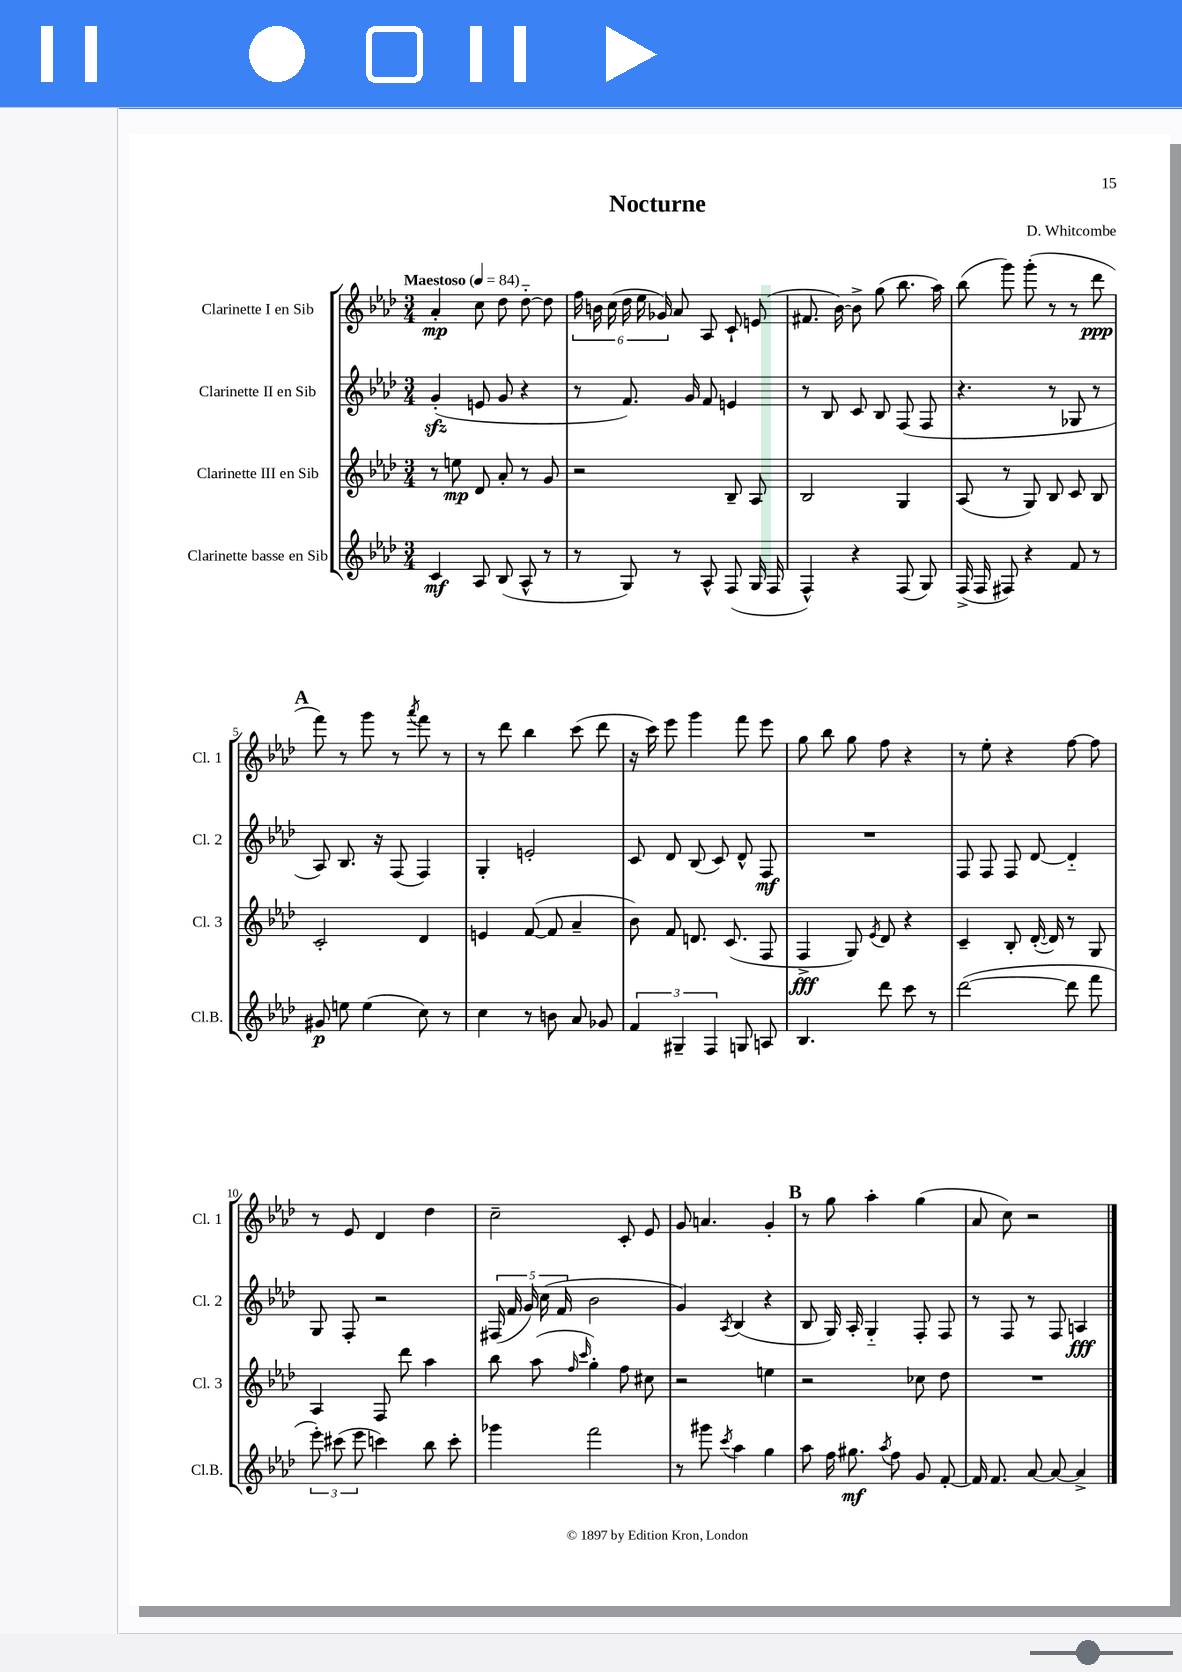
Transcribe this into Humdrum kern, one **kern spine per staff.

**kern	**dynam	**kern	**dynam	**kern	**dynam	**kern	**dynam
*part4	*part4	*part3	*part3	*part2	*part2	*part1	*part1
*staff4	*staff4	*staff3	*staff3	*staff2	*staff2	*staff1	*staff1
*I"Clarinette basse en Sib	*	*I"Clarinette III en Sib	*	*I"Clarinette II en Sib	*	*I"Clarinette I en Sib	*
*I'Cl.B.	*	*I'Cl. 3	*	*I'Cl. 2	*	*I'Cl. 1	*
*clefG2	*	*clefG2	*	*clefG2	*	*clefG2	*
*k[b-e-a-d-]	*	*k[b-e-a-d-]	*	*k[b-e-a-d-]	*	*k[b-e-a-d-]	*
*M3/4	*	*M3/4	*	*M3/4	*	*M3/4	*
*MM84	*	*MM84	*	*MM84	*	*MM84	*
=1	=1	=1	=1	=1	=1	=1	=1
!	!	!	!	!	!	!LO:TX:a:B:t=Maestoso	!
4c/	mf	8r	.	(4gzz'/	.	4a-'/	mp
.	.	8een\	mp	.	.	.	.
8A-/	.	8d-/	.	8en/	.	8cc\	.
(8B-/	.	8a-'/	.	8g/	.	8dd-\	.
8A-^^/	.	8r	.	4r	.	[8dd-\	.
8r	.	8g/	.	.	.	8dd-\]	.
=2	=2	=2	=2	=2	=2	=2	=2
8r	.	2r	.	8r	.	24ff\	.
.	.	.	.	.	.	24bn\	.
.	.	.	.	.	.	(24cc\	.
8G/)	.	.	.	8.f/)	.	24dd-\	.
.	.	.	.	.	.	24ee-\	.
.	.	.	.	.	.	24g-X/)	.
8r	.	.	.	.	.	8a-/	.
.	.	.	.	16g/	.	.	.
8A-^^/	.	.	.	8f/	.	8A-/	.
(8F/	.	8B-~/	.	4en/	.	8c`/	.
16G/	.	8A-/	.	.	.	(8en/	.
16F/	.	.	.	.	.	.	.
=3	=3	=3	=3	=3	=3	=3	=3
4F^^/)	.	2B-/	.	8r	.	8.f#X/	.
.	.	.	.	8B-/	.	.	.
.	.	.	.	.	.	[16b-\)	.
4r	.	.	.	8c/	.	8b-^\]	.
.	.	.	.	8B-/	.	(8gg\	.
(8F/	.	4G/	.	(8F/	.	8.bb-\	.
8G/)	.	.	.	8F/	.	.	.
.	.	.	.	.	.	16aa-\)	.
=4	=4	=4	=4	=4	=4	=4	=4
(16F^/	.	(8A-/	.	4.r	.	(8bb-\	.
16F/	.	.	.	.	.	.	.
8F#X/)	.	8r	.	.	.	8ggg\)	.
4r	.	8G/)	.	.	.	(8ggg'\	.
.	.	8B-/	.	8r	.	8r	.
8f/	.	8c/	.	8G-X/	.	8r	.
8r	.	8B-/	.	8r	.	8ddd-\	ppp
!!LO:LB:g=z
!!LO:REH:place=s1:t=A
=5	=5	=5	=5	=5	=5	=5	=5
8g#X/	p	2c'/	.	8A-/)	.	8fff\)	.
8een\	.	.	.	8.B-/	.	8r	.
(4ee\	.	.	.	.	.	8ggg\	.
.	.	.	.	16r	.	.	.
.	.	.	.	(8F/	.	8r	.
.	.	.	.	.	.	8qaaa-/	.
8cc\)	.	4d-/	.	4F/)	.	8fff\	.
8r	.	.	.	.	.	8r	.
=6	=6	=6	=6	=6	=6	=6	=6
4cc\	.	4en/	.	4G'/	.	8r	.
.	.	.	.	.	.	8ddd-\	.
8r	.	([8f/	.	2en'/	.	4bb-\	.
8bn\	.	8f/]	.	.	.	.	.
8a-/	.	4a-~/	.	.	.	(8ccc\	.
8g-X/	.	.	.	.	.	8ddd-\	.
=7	=7	=7	=7	=7	=7	=7	=7
6f/	.	8b-\)	.	8c/	.	16r	.
.	.	.	.	.	.	16ccc\)	.
.	.	8f/	.	8d-/	.	8eee-\	.
6G#X~/	.	.	.	.	.	.	.
.	.	8.dn/	.	(8B-/	.	4ggg\	.
6F/	.	.	.	.	.	.	.
.	.	.	.	8c/)	.	.	.
.	.	(8.c/	.	.	.	.	.
8Gn/	.	.	.	8d-^^/	.	8fff\	.
8An/	.	8F/	.	8F/	mf	8eee-\	.
=8	=8	=8	=8	=8	=8	=8	=8
4.B-/	.	4F^/	fff	2.r	.	8gg\	.
.	.	.	.	.	.	8bb-\	.
.	.	8G/)	.	.	.	8gg\	.
.	.	8qe-/	.	.	.	.	.
8ddd-\	.	8d-/	.	.	.	8ff\	.
8ccc\	.	4r	.	.	.	4r	.
8r	.	.	.	.	.	.	.
=9	=9	=9	=9	=9	=9	=9	=9
([2ddd-\	.	4c~/	.	8F/	.	8r	.
.	.	.	.	8F/	.	8ee-'\	.
.	.	8B-'/	.	8F/	.	4r	.
.	.	([16d-'/	.	[8d-/	.	.	.
.	.	16d-/])	.	.	.	.	.
8ddd-\]	.	8r	.	4d-/]	.	[8ff\	.
8fff\	.	8G/	.	.	.	8ff\]	.
!!LO:LB:g=z
=10	=10	=10	=10	=10	=10	=10	=10
12eee-'\)	.	4A-/	.	8G/	.	8r	.
(12ccc#X\	.	.	.	.	.	.	.
.	.	.	.	8F'/	.	8e-/	.
12eee-\	.	.	.	.	.	.	.
4cccn\)	.	8F/	.	2r	.	4d-/	.
.	.	8ddd-\	.	.	.	.	.
8bb-\	.	4aa-\	.	.	.	4dd-\	.
8ccc'\	.	.	.	.	.	.	.
=11	=11	=11	=11	=11	=11	=11	=11
4ggg-X\	.	8bb-\	.	(20F#X/	.	2cc~\	.
.	.	.	.	20f/	.	.	.
.	.	.	.	20g/)	.	.	.
.	.	(8aa-\	.	.	.	.	.
.	.	.	.	(20cc\	.	.	.
.	.	.	.	20f/	.	.	.
.	.	16qqff/	.	.	.	.	.
.	.	16qqccc/	.	.	.	.	.
2fff\	.	4gg'\)	.	2b-\	.	.	.
.	.	8ff\	.	.	.	8c'/	.
.	.	8cc#X\	.	.	.	8e-/	.
=12	=12	=12	=12	=12	=12	=12	=12
8r	.	2r	.	4g/)	.	8g/	.
8ggg#X\	.	.	.	.	.	4.an/	.
8qccc/	.	.	.	8qA-/	.	.	.
4aa-\	.	.	.	(4B-/	.	.	.
4gg\	.	4een\	.	4r	.	4g'/	.
!!LO:REH:place=s1:t=B
=13	=13	=13	=13	=13	=13	=13	=13
8aa-\	.	2r	.	8B-/	.	8r	.
16ff\	.	.	.	16G/)	.	8gg\	.
8.gg#X\	mf	.	.	16A-'/	.	.	.
.	.	.	.	4G/	.	4aa-'\	.
8qaa-/	.	.	.	.	.	.	.
8ff\	.	.	.	.	.	.	.
8g/	.	8cc-X\	.	8F'/	.	(4gg\	.
[8f'/	.	8dd-\	.	8F/	.	.	.
=14	=14	=14	=14	=14	=14	=14	=14
16f/]	.	2.r	.	8r	.	8a-/	.
8.f/	.	.	.	.	.	.	.
.	.	.	.	8F/	.	8cc\)	.
[8a-/	.	.	.	8r	.	2r	.
8a-/_	.	.	.	8F/	.	.	.
4a-^/]	.	.	.	4An/	fff	.	.
==	==	==	==	==	==	==	==
*-	*-	*-	*-	*-	*-	*-	*-
